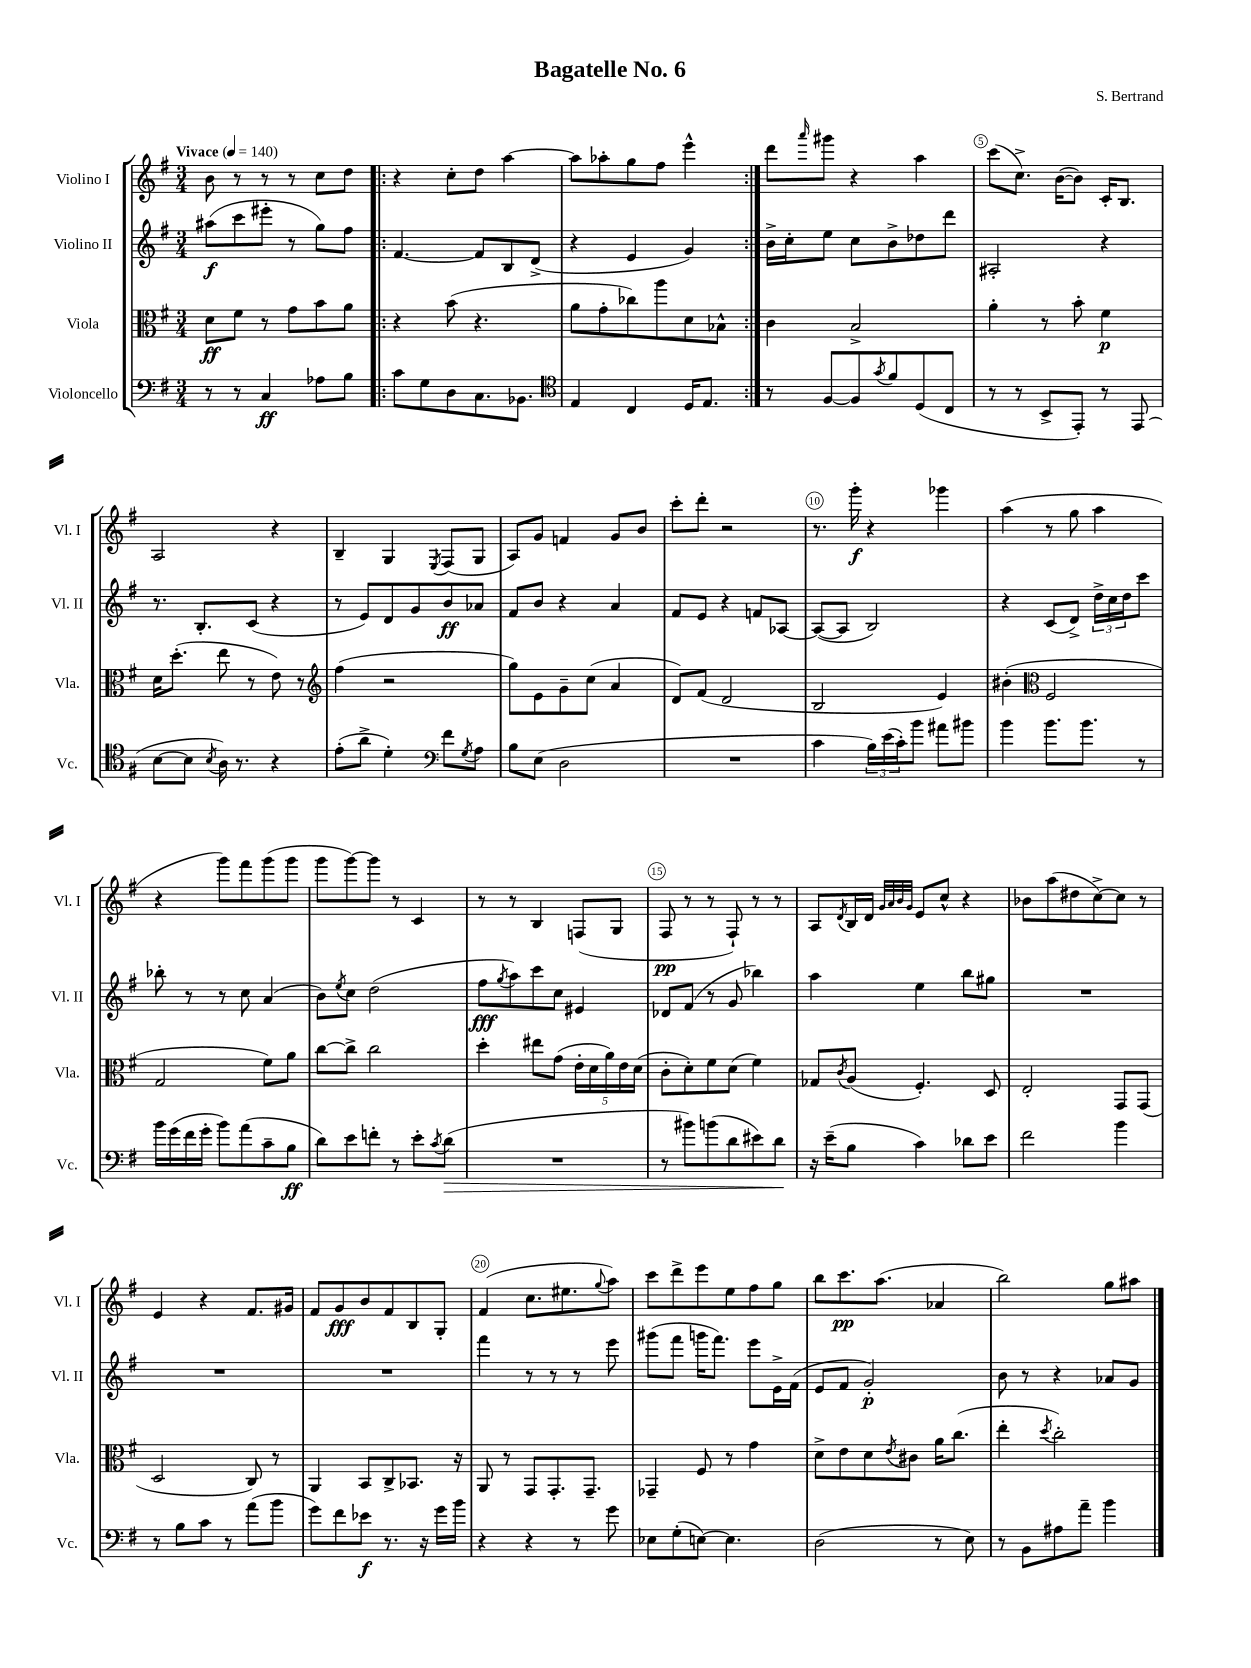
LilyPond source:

\header { title = "Bagatelle No. 6" composer = "S. Bertrand" }
<<
\new StaffGroup <<
\new Staff = "s0" \with { instrumentName = "Violino I" shortInstrumentName = "Vl. I" } {
    \clef treble \key g \major \numericTimeSignature \time 3/4 \tempo "Vivace" 4 = 140
    b'8 r8 r8 r8 c''8 d''8 |
    \repeat volta 2 { r4 c''8-. d''8 a''4~ |
    a''8 aes''8-. g''8 fis''8 e'''4-^ | }
    d'''8 \grace { a'''16 } gis'''8 r4 a''4 |
    c'''8( c''8.->) b'16~( b'8) c'16-. b8. |
    a2 r4 |
    b4-- g4 \acciaccatura { e8 } fis8( g8 |
    a8) g'8 f'4 g'8 b'8 |
    c'''8-. d'''8-. r2 |
    r8. g'''16-.\f r4 ges'''4 |
    a''4( r8 g''8 a''4 |
    r4 g'''8) fis'''8 g'''8( g'''8 |
    g'''8 g'''8~) g'''8 r8 c'4 |
    r8 r8 b4 f8( g8 |
    fis8\pp r8 r8 fis8-!) r8 r8 |
    a8 \acciaccatura { d'8 } b16 d'16 \grace { g'32 a'32 b'32 g'32 } e'8 c''8-^ r4 |
    bes'8 a''8( dis''8 c''8~->) c''8 r8 |
    e'4 r4 fis'8. gis'16 |
    fis'8 g'8\fff b'8 fis'8 b8 g8-. |
    fis'4( c''8. eis''8. \appoggiatura { g''8 } a''8) |
    c'''8 d'''8-> e'''8 e''8 fis''8 g''8 |
    b''8 c'''8.\pp a''8.( aes'4 |
    b''2) g''8 ais''8 \bar "|." |
}
\new Staff = "s1" \with { instrumentName = "Violino II" shortInstrumentName = "Vl. II" } {
    \clef treble \key g \major \numericTimeSignature \time 3/4
    ais''8\f( c'''8 eis'''8-. r8 g''8) fis''8 |
    \repeat volta 2 { fis'4.~ fis'8 b8 d'8->( |
    r4 e'4 g'4) | }
    b'16-> c''16-. e''8 c''8 b'8-> des''8 d'''8 |
    ais2-. r4 |
    r8. b8.-. c'8( r4 |
    r8 e'8) d'8 g'8 b'8\ff aes'8 |
    fis'8 b'8 r4 a'4 |
    fis'8 e'8 r4 f'8 aes8~ |
    aes8~( aes8 b2) |
    r4 c'8( d'8->) \tuplet 3/2 { d''16-> c''16 d''16 } c'''8 |
    bes''8-. r8 r8 c''8 a'4( |
    b'8) \acciaccatura { e''8 } c''8 d''2( |
    fis''8\fff \acciaccatura { g''8 } a''8) c'''8 c''8 eis'4 |
    des'8 fis'8( r8 g'8 bes''4) |
    a''4 e''4 b''8 gis''8 |
    R2. |
    R2. |
    R2. |
    fis'''4 r8 r8 r8 e'''8 |
    gis'''8( fis'''8 g'''16 fis'''8.) e'''8 e'16-> fis'16( |
    e'8 fis'8 g'2-.\p) |
    b'8 r8 r4 aes'8 g'8 \bar "|." |
}
\new Staff = "s2" \with { instrumentName = "Viola" shortInstrumentName = "Vla." } {
    \clef alto \key g \major \numericTimeSignature \time 3/4
    d'8\ff fis'8 r8 g'8 b'8 a'8 |
    \repeat volta 2 { r4 b'8( r4. |
    a'8 g'8-. ces''8) a''8 d'8 bes8-^ | }
    c'4 b2-> |
    a'4-. r8 b'8-. fis'4\p |
    d'16 d''8.-.( e''8 r8 e'8) r8 |
    \clef treble fis''4( r2 |
    g''8) e'8 g'8-- c''8( a'4 |
    d'8) fis'8( d'2 |
    b2 e'4) |
    bis'4-.( \clef alto fis2 |
    g2 fis'8) a'8 |
    c''8~ c''8-> c''2 |
    d''4-. eis''8 g'8( \tuplet 5/4 { e'16-. d'16 a'16) e'16 d'16( } |
    c'8-. d'8-.) fis'8 d'8( fis'4) |
    ges8 \acciaccatura { c'8 } a8( fis4.-.) d8 |
    e2-. g,8 g,8( |
    d2 c8) r8 |
    a,4 b,8 c8-> bes,8. r16 |
    a,8 r8 g,8 g,8.-. g,8.-- |
    ges,4-- fis8 r8 g'4 |
    d'8-> e'8 d'8 \acciaccatura { e'8 } cis'8 a'16 c''8.( |
    e''4-. \acciaccatura { d''8 } c''2-.) \bar "|." |
}
\new Staff = "s3" \with { instrumentName = "Violoncello" shortInstrumentName = "Vc." } {
    \clef bass \key g \major \numericTimeSignature \time 3/4
    r8 r8 c4\ff aes8 b8 |
    \repeat volta 2 { c'8 g8 d8 c8. bes,8. |
    \clef tenor e4 c4 d16 e8. | }
    r8 fis8~ fis8 \acciaccatura { g'8 } fis'8 d8( c8 |
    r8 r8 b,8-> e,8-.) r8 e,8( |
    b8~ b8 \acciaccatura { b8 } a16) r8. r4 |
    e'8-.( a'8-> d'4-.) \clef bass fis'8 \acciaccatura { g8 } a8 |
    b8 e8( d2 |
    R2. |
    c'4 \tuplet 3/2 { b16) e'16( c'16-.) } b'8 ais'8 bis'8 |
    b'4 b'8. b'8. r8 |
    b'16 g'16( fis'16 g'16-. b'8) a'8( c'8-- b8\ff |
    d'8) e'8 f'8-. r8 e'8-. \acciaccatura { c'8 } d'8\>( |
    R2. |
    r8 bis'8) b'8( d'8 eis'8) d'8\! |
    r16 e'16--( b8 c'4) des'8 e'8 |
    fis'2 b'4 |
    r8 b8 c'8 r8 a'8( b'8 |
    g'8) fis'8 ees'8\f r8. r16 g'16 b'16 |
    r4 r4 r8 g'8 |
    ees8 g8-.( e8~) e4. |
    d2( r8 e8) |
    r8 b,8 ais8 a'8-- b'4 \bar "|." |
}
>>
>>
\layout { \context { \Score \override BarNumber.break-visibility = ##(#f #t #t) barNumberVisibility = #(every-nth-bar-number-visible 5) \override BarNumber.stencil = #(make-stencil-circler 0.1 0.3 ly:text-interface::print) } }
